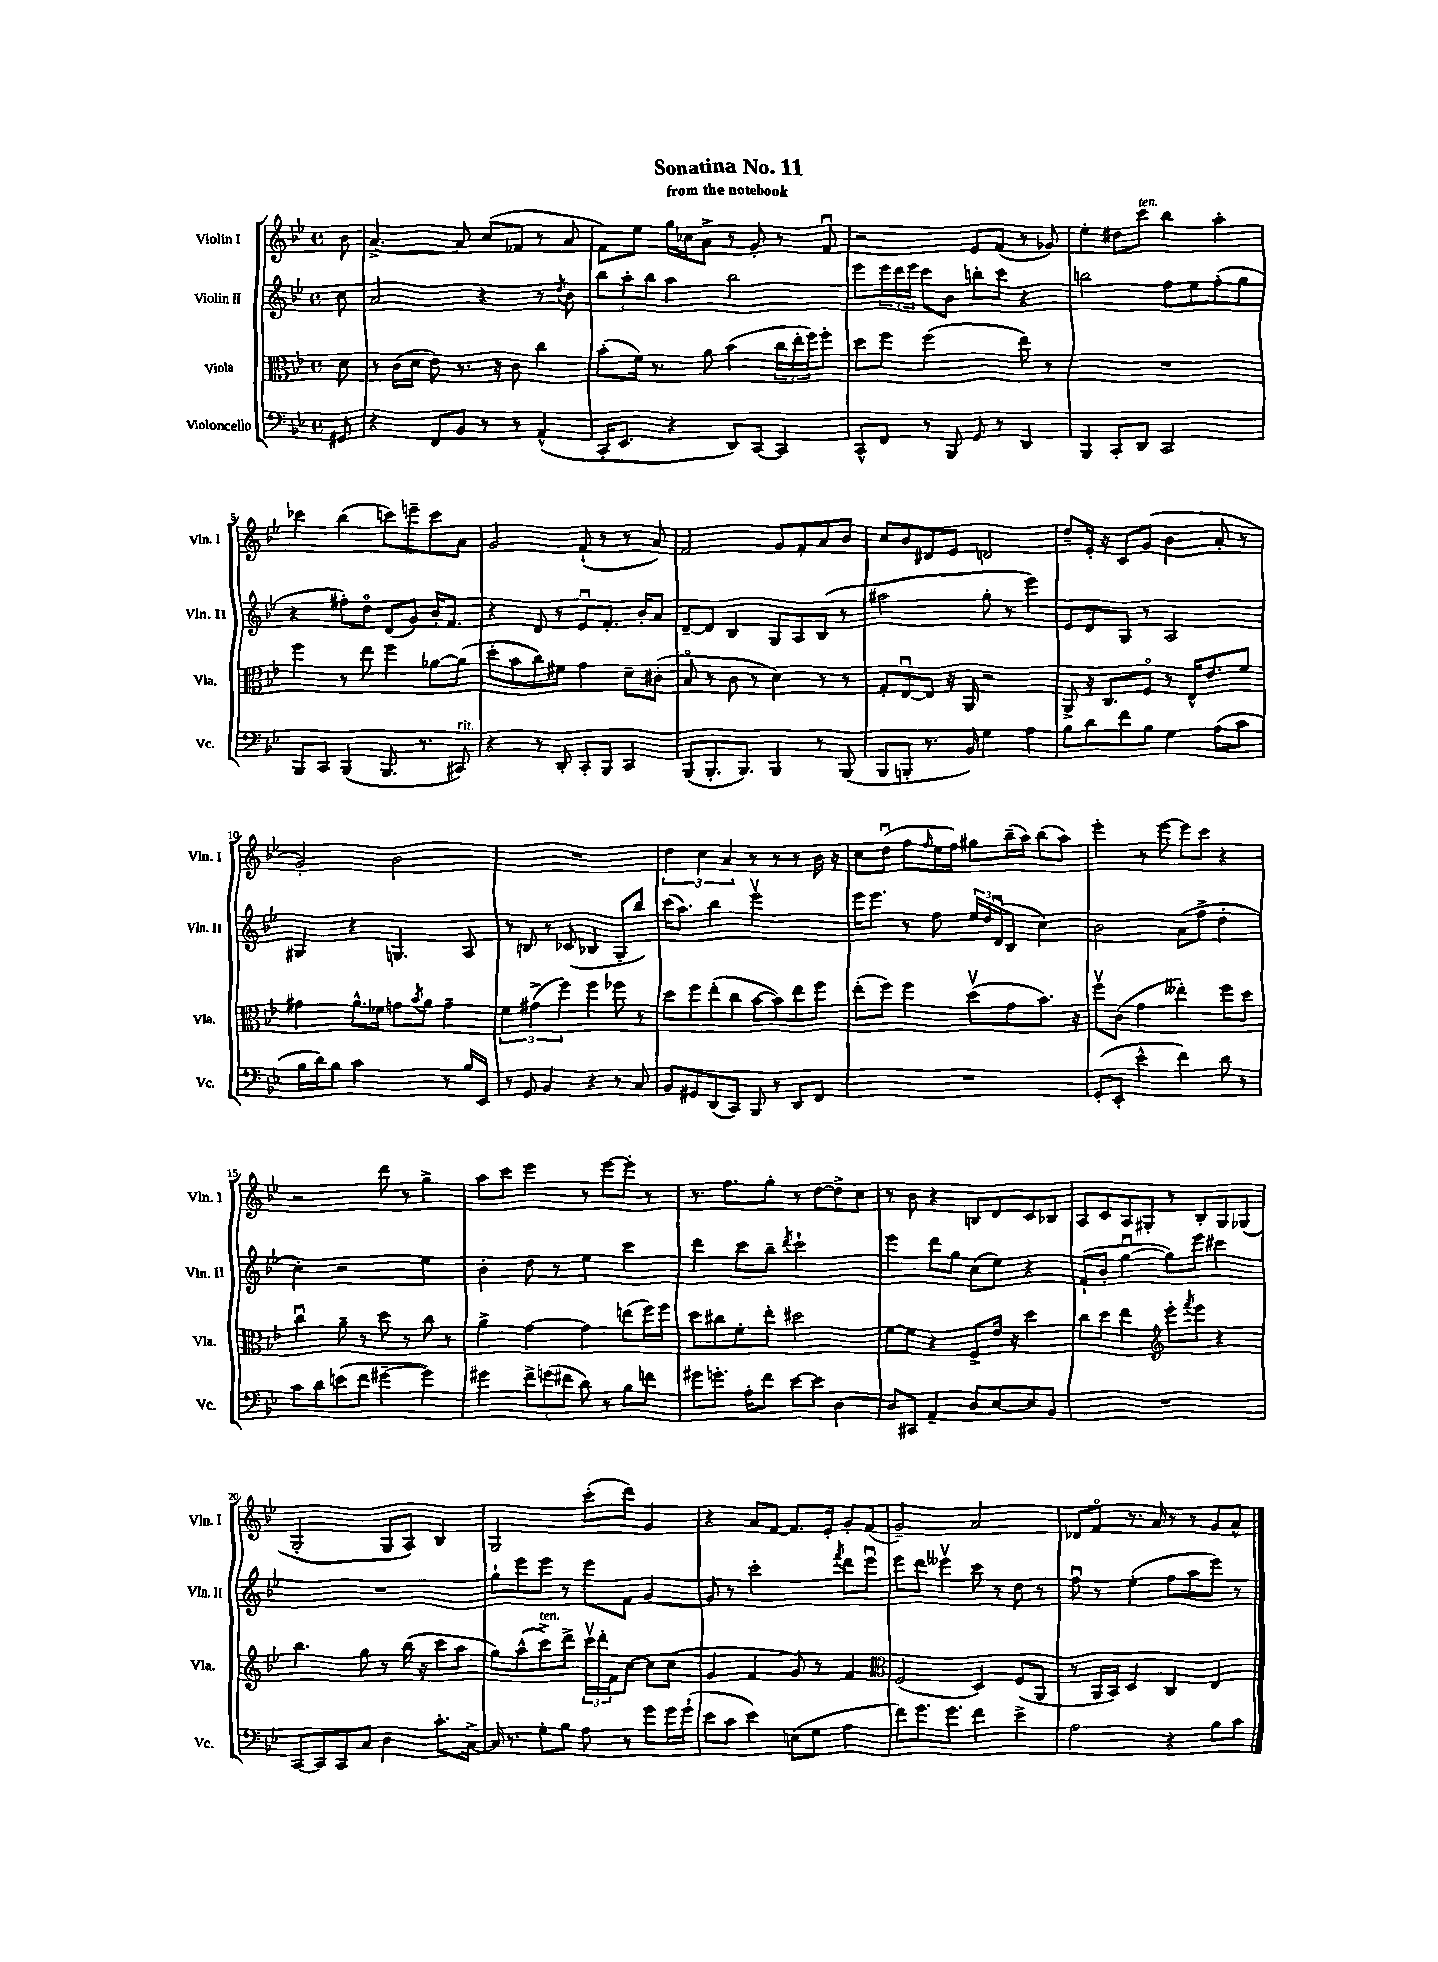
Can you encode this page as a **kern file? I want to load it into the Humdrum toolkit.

**kern	**kern	**kern	**kern
*part4	*part3	*part2	*part1
*staff4	*staff3	*staff2	*staff1
*I"Violoncello	*I"Viola	*I"Violin II	*I"Violin I
*I'Vc.	*I'Vla.	*I'Vln. II	*I'Vln. I
*clefF4	*clefC3	*clefG2	*clefG2
*k[b-e-]	*k[b-e-]	*k[b-e-]	*k[b-e-]
*M4/4	*M4/4	*M4/4	*M4/4
*met(c)	*met(c)	*met(c)	*met(c)
=	=	=	=
8GG#X/	8d\	8cc\	8b-\
=1	=1	=1	=1
4r	8r	2a/	[4.a^/
.	(16c\LL	.	.
.	16d\JJ	.	.
8FF/L	8e-\)	.	.
8BB-/J	8.r	.	8a/]
8r	.	4r	(8cc/L
.	16r	.	.
8r	8c\	.	8f-X/J
(4AA^^/	4cc\	8r	8r
.	.	8qdd/	.
.	.	8b-\	8a/
=2	=2	=2	=2
16CC'/KL	(8b-'\L	12bb-\L	8f\L)
8.EE-/J	.	.	.
.	.	12aa'\	.
.	16f\Jk)	.	8ee-\J
.	.	12bb-\J	.
.	8.r	.	.
4r	.	4aa\	16gg\LL
.	.	.	16cc-X\J
.	8a\	.	8a^\J
8DD/L)	(4b-\	2bb-\	8r
[8CC/J	.	.	8g'/
4CC/]	24cc\LL	.	8r
.	24ee-'\	.	.
.	24ff\J)	.	.
.	8ff'\J	.	8fu/
=3	=3	=3	=3
8CC^^/L	8dd\L	8eee-\L	2r
8FF/J	8ff\J	24eee-\L	.
.	.	24ddd\	.
.	.	24eee-\JJ	.
8r	(2ff\	8ccc\L	.
8BBB-/	.	8b-\J	.
8GG/	.	8bbn'\L	8e-/L
8r	.	8ccc\J	(8f/J
4DD/	8ee-\)	4r	8r
.	8r	.	8g-X/)
=4	=4	=4	=4
4BBB-/	1r	2bbn\	4ee-'\
8CC'/L	.	.	8dd#X\L
!	!	!	!LO:TX:a:i:t=ten.
8DD/J	.	.	8ccc\J
2CC/	.	8ff\L	4bb-\
.	.	8ee-\	.
.	.	(8ff'\	4aa'\
.	.	8gg\J	.
!!LO:LB:g=z
=5	=5	=5	=5
8BBB-/L	4ff\	4r	4ccc-X\
8CC/J	.	.	.
(4BBB-/	8r	8ff#X'\L)	(4bb-\
.	8ee-\	8dd\J	.
8.BBB-/	4ff\	(8d/L	8cccn\L)
.	.	8g/J)	8eeen~\
8.r	.	.	.
.	[8a-X\L	16b-'/KL	8ccc\
.	.	8.f/J	.
!LO:TX:a:i:t=rit.	!	!	!
8CC#X/)	(8a-\J]	.	8a\J
=6	=6	=6	=6
4r	8dd'\L	4r	2g/
.	8b-\	.	.
8r	8cc\)	8d/	.
8DD'/	8f#X\J	8r	.
8CC'/L	4g\	8e-u/L	(8f`/
8BBB-/J	.	8.f'/J	8r
4CC/	8d~\L	.	8r
.	.	16b-'/KL	.
.	(8c#X'\J	8a/J	8a/)
=7	=7	=7	=7
(8BBB-/L	8B-/	[8d~/L	2f/
8.BBB-'/	8r	8d/J]	.
.	8c\	4B-/	.
8.BBB-/J)	.	.	.
.	8r	.	.
4BBB-/	4d\)	8G/L	8g/L
.	.	8A/	8f'/
8r	8r	(8B-/J	8a/
(8BBB-/	8r	8r	8b-/J
=8	=8	=8	=8
8BBB-/L	8G'/L	2aa#X\	8cc/L
8BBBn'/J	[8E-u/	.	8b-/
8.r	8E-/J]	.	8d#X/
.	16r	.	8e-/J
16BB-/)	16AA/	.	.
4G\	2r	8gg'\	2dn/
.	.	8r	.
4A\	.	4eee-\)	.
=9	=9	=9	=9
8B-\L	8AA^/	8e-/L	8dd~/L
8d\	16r	8d/	16e-'/Jk
.	8.C/L	.	16r
8f\	.	8G/J	8c/L
8B-\J	8F/J	8r	(8g/J
4G\	8r	2A/	4b-\
.	16E-^^/KL	.	.
.	8.e-/	.	.
(8A\L	.	.	8a'/
8c\J	8f/J	.	8r
!!LO:LB:g=z
=10	=10	=10	=10
16B-\LL	4g#X\	4G#X/	2g'/)
16d\J)	.	.	.
8B-\J	.	.	.
2c\	8.a^^\L	4r	.
.	16f-X\Jk	.	.
.	8gn\L	4.Gn/	2b-\
.	8qb-/	.	.
.	8a\J	.	.
8r	4g~\	.	.
16B-/LL	.	8A/	.
16EE-/JJ	.	.	.
=11	=11	=11	=11
8r	6f\	8r	1r
8GG/	.	8Bn/	.
.	(6g#X^\	.	.
4BB-/	.	8r	.
.	6ff\)	.	.
.	.	(8c-X/	.
4r	4ff\	4B-X/	.
8r	8ff-X\	8G'/L	.
8C/	8r	8bb-/J)	.
=12	=12	=12	=12
8BB-/L	8dd\L	(16ccc\KL	6dd\
.	.	8.aa\J)	.
8GG#X/	8ff\	.	.
.	.	.	6cc\
(8DD/	(8ee-'\	4bb-\	.
.	.	.	6a/
8CC/J)	8cc\J	.	.
8BBB-/	[8b-\L	2eee-v\	8r
8r	8b-\])	.	8r
8DD/L	8ee-\	.	8r
8FF/J	8ff\J	.	16b-\
.	.	.	16r
=13	=13	=13	=13
1r	(8ee-'\L	16eee-\KL	8cc\L
.	.	8.eee-\J	.
.	8ff\J)	.	(8ddu\J
.	4ff\	8r	8ff\L
.	.	.	16qqff/
.	.	8ff\	16ee-\L
.	.	.	16ff\JJ)
.	(8ddv\L	24ee-/LL	8gg#X\L
.	.	24dd/	.
.	.	(24du/J	.
.	8g\	8B-/J	(16bb-~\L
.	.	.	16aa\JJ)
.	8.b-\J)	4cc\)	(8bb-\L
.	.	.	8aa\J)
.	16r	.	.
=14	=14	=14	=14
(8GG'/L	8ffv\L	2b-\	4eee-'\
8EE-'/J	(8c\J	.	.
4e-^^\	4g\	.	8r
.	.	.	[8eee-\
4f\)	4ee--X'\)	(8a\L	8eee-\L]
.	.	8ff^\J	8ccc\J
8d\	8ff\L	4dd'\	4r
8r	8dd\J	.	.
!!LO:LB:g=z
=15	=15	=15	=15
8c\L	4ccu\	4cc'\)	2r
8d\	.	.	.
(8en\	8a~\	2r	.
8f\J	8r	.	.
[4g#X~\	8dd\	.	8ddd\
.	8r	.	8r
4g#\])	8cc\	4ee-\	4gg^\
.	8r	.	.
=16	=16	=16	=16
4g#X\	4a^\	4b-'\	8aa\L
.	.	.	8ccc\J
12f^\L	[4g\	8dd\	4eee-\
(12gn\	.	.	.
.	.	8r	.
12f#X\J	.	.	.
8d\)	4g\]	4ee-\	8r
8r	.	.	[8eee-\L
8B-\L	(8een\L	4ccc\	8eee-'\J]
8fn\J	16ff\L)	.	8r
.	16ff\JJ	.	.
=17	=17	=17	=17
8g#X\L	8dd\L	4ddd\	8.r
8.gn'\J	8cc#X\	.	.
.	.	.	8.ff\L
.	8f'\	8ccc\L	.
16A'\KL	.	.	.
8f\J	8ee-'\J	8bb-~\J	8gg'\J
.	.	8qddd/	.
[8e-\L	2dd#X\	2ccc`\	8r
8e-\J]	.	.	[8dd\L
[4D\	.	.	8dd^\]
.	.	.	8cc\J
=18	=18	=18	=18
8D/L]	[8f\L	4eee-\	8r
8CC#X/J	8f\J]	.	8b-\
4AA~/	4r	8ddd\L	4r
.	.	8gg\J	.
8D/L	8F^/L	(8cc\L	8Bn/L
[8E-/	16e-/Jk	8ee-\J)	8d/
.	16r	.	.
8E-/]	4dd\	4r	8c/
8BB-/J	.	.	8B-X/J
=19	=19	=19	=19
1r	8cc\L	(8f`/L	8A/L
.	8dd\J	8b-'/J	8c/
.	4ee-\	[4ggu\	8A/
.	.	.	8G#X'/J
*	*clefG2	*	*
.	8eee-'\L	8gg\L])	8r
.	8qfff/	.	.
.	8eee-\J	8eee-\J	8B-'/L
.	4r	4ccc#X\	8G#/
.	.	.	(8G-X/J
!!LO:LB:g=z
=20	=20	=20	=20
[8CC/L	4.bb-\	1r	2G'/
8CC/]	.	.	.
8CC/	.	.	.
8C/J	8gg\	.	.
4D\	8r	.	8G/L
.	(16bb-\	.	8A/J)
.	16r	.	.
8.c'\L	8ccc\L	.	4B-/
.	8aa\J	.	.
[16C^\Jk	.	.	.
=21	=21	=21	=21
16C/]	8gg\L)	8gg`\L	2G/
8.r	.	.	.
.	(8aa^^\	8eee-\	.
!	!LO:TX:a:i:t=ten.	!	!
8G'\L	8ccc^\)	8eee-\J	.
8B-\J	8ddd^\J	8r	.
8A\	24cccv\LL	8eee-\L	(8ccc'\L
.	24ddd'\	.	.
.	24f\J	.	.
8r	[8cc\J	8f\J	8ddd\J)
8g\L	8cc\L]	[4g/	4g/
16g\L	(8cc\J	.	.
(16g`\JJ	.	.	.
=22	=22	=22	=22
8e-\L	4g/	8g/]	4r
8c\J	.	8r	.
4e-\)	4f/	2ccc'\	8a/L
.	.	.	[8f/J
(8En\L	8g/)	.	8.f/L]
8G\J	8r	.	.
.	.	.	16e-'/Jk
.	.	8qfff/	.
4A\	4f/	8ddd\L	8g'/L
.	.	8eee-u\J	(8f/J
=23	=23	=23	=23
*	*clefC3	*	*
8f\L)	(2F/	8eee-\L	2g~/)
8.g\	.	8ddd\J	.
.	.	4eee--Xv\	.
8.g\J	.	.	.
4f\	4D/)	8ccc\	2a/
.	.	8r	.
4e-^\	(8F/L	8dd\	.
.	8AA/J	8r	.
=24	=24	=24	=24
2A\	8r	8ffu\	8d-X/L
.	16AA/LL	8r	8f/J
.	16BB-/JJ)	.	.
.	4D/	(4ee-'\	8.r
.	.	.	16a/
4r	4C/	8ff\L	8r
.	.	8aa\	8r
8B-\L	4E-/	8eee-\J)	8g/L
8c\J	.	8r	8a^^/J
==	==	==	==
*-	*-	*-	*-
